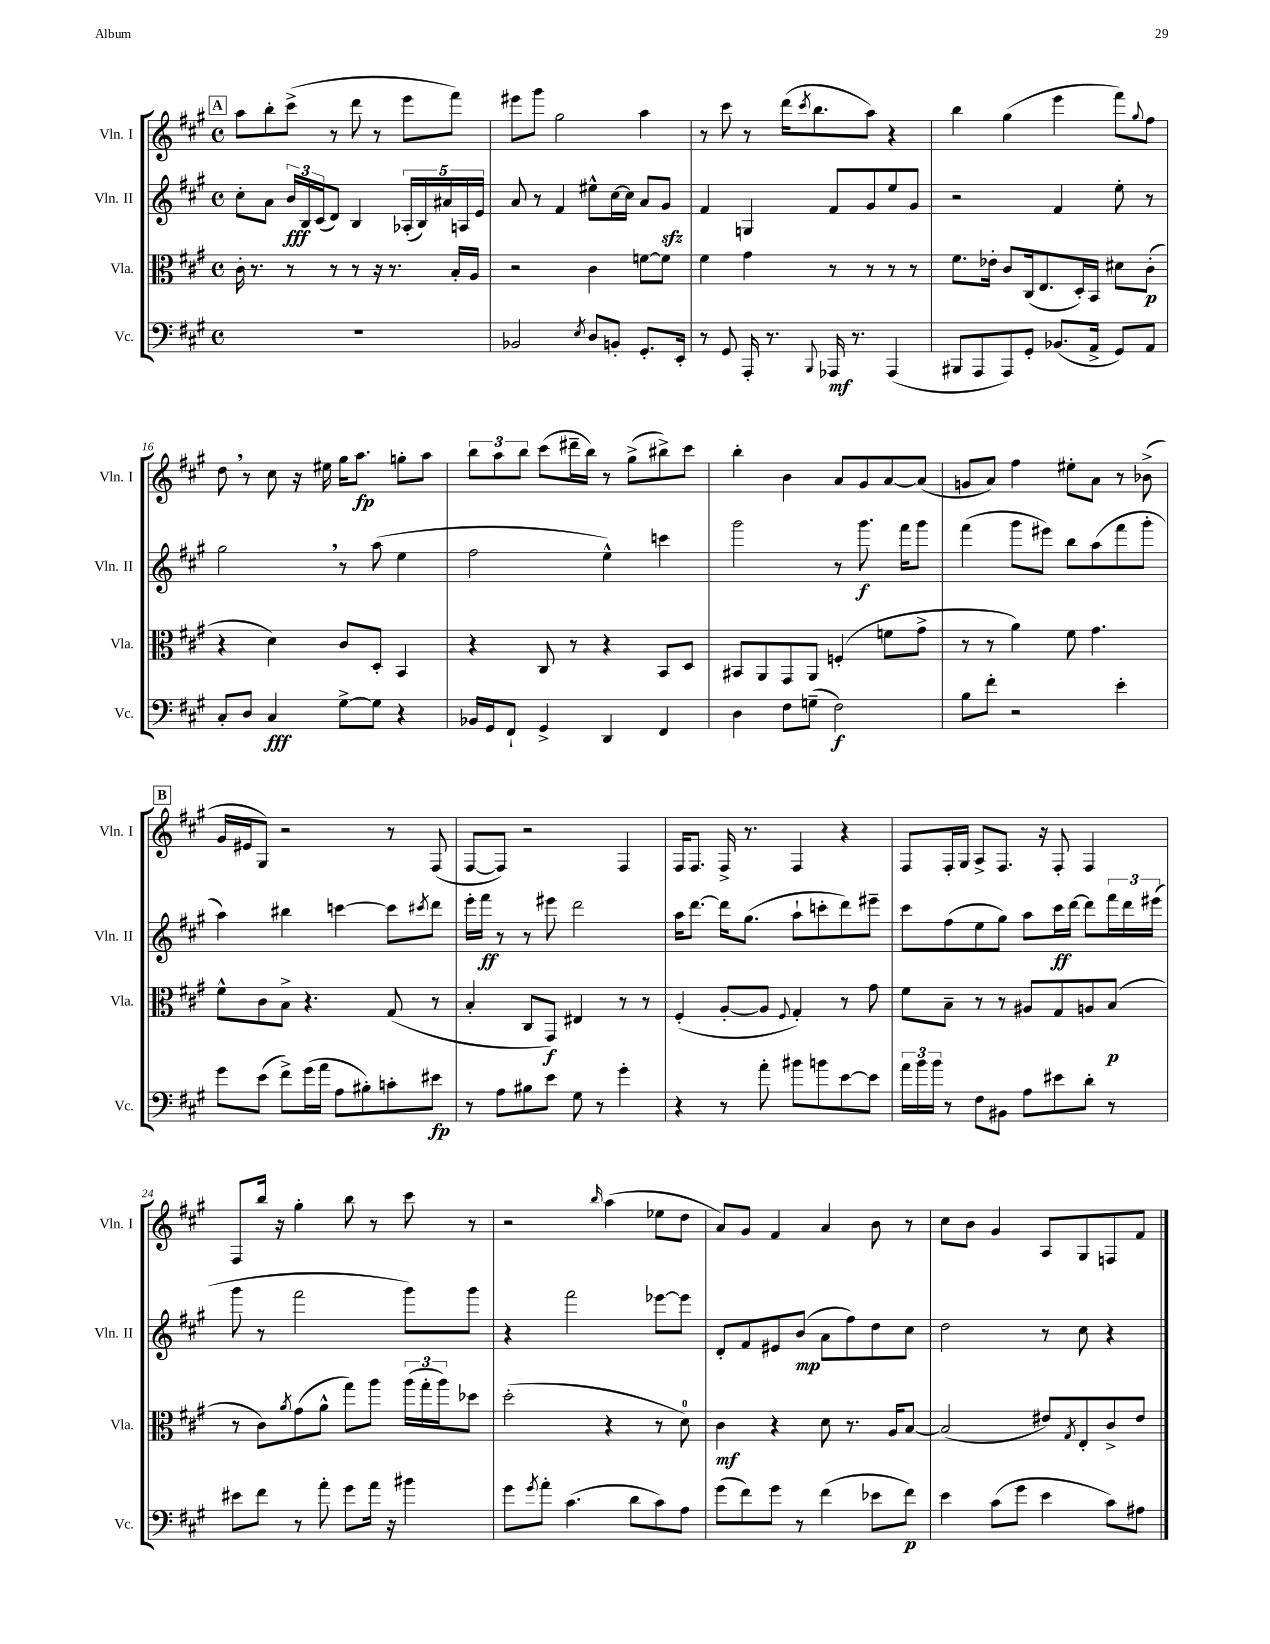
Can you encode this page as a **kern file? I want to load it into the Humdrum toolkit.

**kern	**kern	**kern	**kern
*staff4	*staff3	*staff2	*staff1
*clefF4	*clefC3	*clefG2	*clefG2
*k[f#c#g#]	*k[f#c#g#]	*k[f#c#g#]	*k[f#c#g#]
*M4/4	*M4/4	*M4/4	*M4/4
*met(c)	*met(c)	*met(c)	*met(c)
1r	16c#'	8cc#'	8aa
.	8.r	.	.
.	.	8a	8bb'
.	8r	24b	(8ccc#^
.	.	24B	.
.	.	(24c#	.
.	8r	8d)	8r
.	8r	4B	8ddd
.	16r	.	8r
.	8.r	.	.
.	.	(20A-'	8eee
.	.	20B)	.
.	.	20a#	.
.	16B'	.	8fff#)
.	.	20A	.
.	16A	.	.
.	.	20e	.
=	=	=	=
2BB-	2r	8a	8eee#
.	.	8r	8ggg#
.	.	4f#	2gg#
8qE	.	.	.
8D	4c#	8ee#^^	.
8BB'	.	[16cc#	.
.	.	16cc#]	.
8.GG#'	[8f	8a	4aa
.	8f]	8g#	.
16EE'	.	.	.
=	=	=	=
8r	4f#	4f#	8r
8GG#	.	.	8ccc#
16AAA'	4g#	4G	8r
8.r	.	.	.
.	.	.	(16ddd
.	.	.	8qccc#
.	.	.	8.bb
8qqBBB	.	.	.
16AAA-	8r	8f#	.
8.r	.	.	.
.	8r	8g#	8aa)
(4AAA-	8r	8ee	4r
.	8r	8g#	.
=	=	=	=
8BBB#	8.f#	2r	4bb
8AAA	.	.	.
.	16e-'	.	.
8AAA)	8c#	.	(4gg#
8GG#'	(16C#	.	.
.	8.E	.	.
(8.BB-	.	4f#	4eee
.	16D')	.	.
16AA^	16BB	.	.
8GG#)	8d#	8ee'	8fff#)
.	.	.	8qqgg#
8AA	(8c#'	8r	8ff#
=	=	=	=
8C#'	4r	2gg#	8dd
8D	.	.	8r
4C#	4d)	.	8cc#
.	.	.	16r
.	.	.	16ee#
[8G#^	8c#	8r	16gg#
.	.	.	8.aa
8G#]	8D'	(8aa	.
4r	4BB	4ee	8gg'
.	.	.	8aa
=	=	=	=
16BB-	4r	2ff#	12bb
16GG#	.	.	.
.	.	.	12aa
8FF#`	.	.	.
.	.	.	12bb
4GG#^	8C#	.	(8ccc#
.	8r	.	16ddd#~
.	.	.	16bb)
4DD	4r	4ee^^)	8r
.	.	.	(8gg#^
4FF#	8BB	4ccc	8bb#^)
.	8D	.	8ccc#
=	=	=	=
4D	8BB#	2ggg#	4bb'
.	8AA	.	.
8F#	8GG#	.	4b
(8G~	8AA	.	.
2F#)	(4F'	8r	8a
.	.	8.ggg#	8g#
.	8f	.	[8a
.	.	16fff#	.
.	8g#^	8ggg#	(8a]
=	=	=	=
8B	8r	(4fff#	8g
8f#'	8r	.	8a)
2r	4a)	8ggg#	4ff#
.	.	8eee#)	.
.	8f#	8bb	8ee#'
.	4.g#	(8aa	8a
4e'	.	8fff#	8r
.	.	8ggg#'	(8b-^
=	=	=	=
8g#	8f#^^	4aa)	16g#
.	.	.	16e#
(8e	8c#	.	8G#)
8f#^)	8B^	4bb#	2r
(16g#	4.r	.	.
16a	.	.	.
8A	.	[4ccc	.
8B#')	.	.	.
8c'	(8G#	8ccc]	8r
.	.	8qccc#	.
8e#	8r	8ddd	(8F#
=	=	=	=
8r	4B'	16eee'	[8F#
.	.	16fff#	.
8A	.	8r	8F#])
8B#	8C#	8r	2r
8e	8GG#)	8eee#	.
8G#	4E#	2ddd	.
8r	.	.	.
4g#'	8r	.	4F#
.	8r	.	.
=	=	=	=
4r	(4F#'	16aa	16F#
.	.	[8.ddd	8.F#
8r	[8A'	16ddd]	16F#^
.	.	(8.gg#	8.r
8a'	8A]	.	.
.	8qqF#	.	.
8b#	4G#')	8aa`	4F#
8b	.	8ccc'	.
[8e	8r	8ddd)	4r
8e]	8g#	8eee#~	.
=	=	=	=
24a	8f#	8ccc#	8F#
24b	.	.	.
24b	.	.	.
8r	8B~	(8ff#	16F#'
.	.	.	16G#
8F#	8r	8ee	8A^
8BB#	8r	8gg#)	8.F#
8A	8A#	8aa	.
.	.	.	16r
8e#	8G#	16ccc#	8F#'
.	.	[16ddd	.
8d'	8A	8ddd]	4F#
8r	(8B	24fff#	.
.	.	24ddd	.
.	.	(24eee#	.
=	=	=	=
8e#	8r	8ggg#	8F#
8f#	8c#)	8r	16bb
.	.	.	16r
.	8qa	.	.
8r	(8g#	2fff#	4gg#'
8a'	8a^^	.	.
8g#	8gg#)	.	8bb
16a	8aa	.	8r
16r	.	.	.
4b#	(24aa	8ggg#)	8ccc#
.	24gg#'	.	.
.	24aa)	.	.
.	8dd-	8ggg#	8r
=	=	=	=
8g#	(2dd'	4r	2r
8qg#	.	.	.
8a'	.	.	.
(4.c#	.	2fff#	.
.	.	.	16qqbb
.	4r	.	(4aa
8d	.	.	.
8c#)	8r	[8eee-	8ee-
8A	8d)	8eee-]	8dd
=	=	=	=
(8g#	4c#	8d'	8a)
8f#)	.	8f#	8g#
8g#	4r	8e#	4f#
8r	.	(8b	.
(4f#	8d	8a	4a
.	8.r	8ff#)	.
8e-	.	8dd	8b
.	16A	.	.
8f#)	[8B	8cc#	8r
=	=	=	=
4e	(2B]	2dd	8cc#
.	.	.	8b
(8c#	.	.	4g#
8g#	.	.	.
4e	8e#)	8r	8A
.	8qG#	.	.
.	8E'	8cc#	8G#
8c#)	8c#^	4r	8F
8A#	8e#	.	8f#
==	==	==	==
*-	*-	*-	*-
